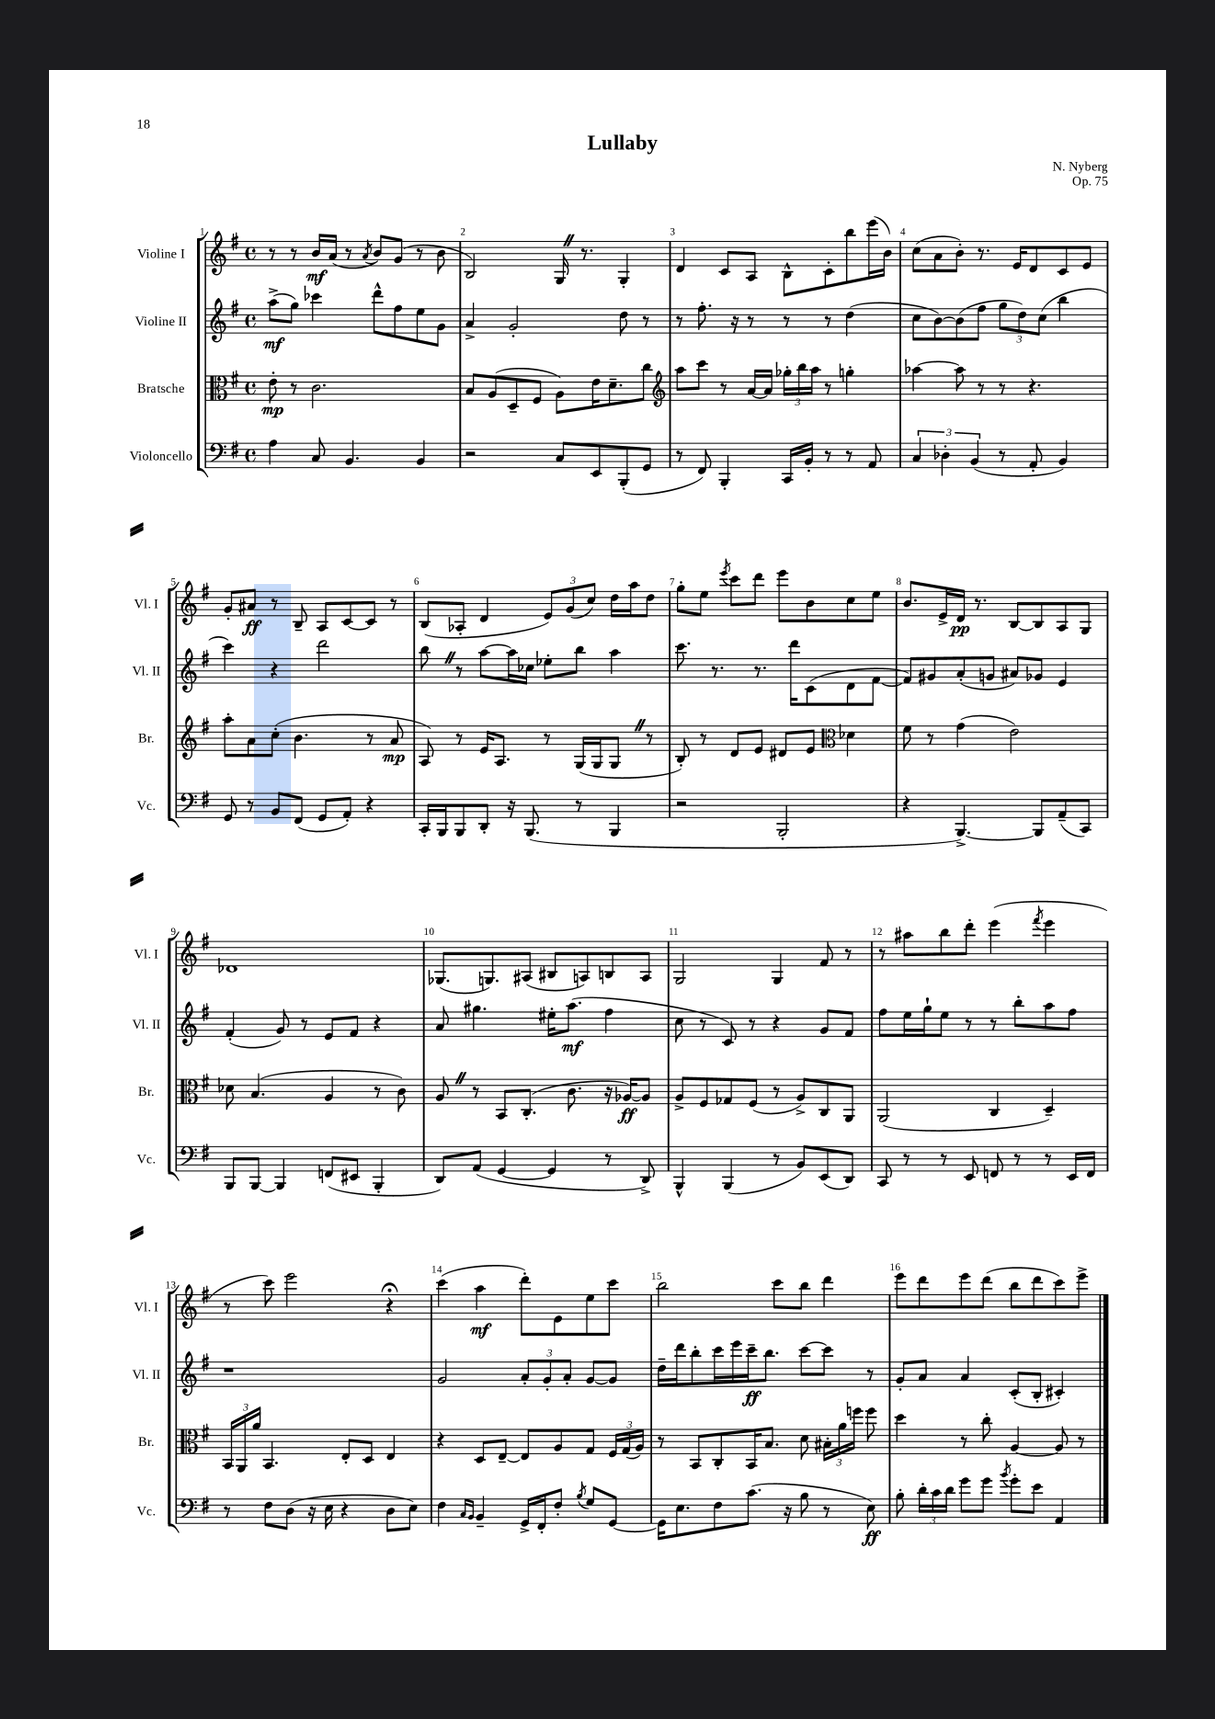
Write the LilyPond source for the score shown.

\header { title = "Lullaby" composer = "N. Nyberg" opus = "Op. 75" }
<<
\new StaffGroup <<
\new Staff = "s0" \with { instrumentName = "Violine I" shortInstrumentName = "Vl. I" } {
    \clef treble \key g \major \defaultTimeSignature \time 4/4
    \autoBeamOff r8 r8 b'16[\mf a'16]( r8 \acciaccatura { a'8 } b'8[) g'8]( r8 b'8 |
    b2) g16 \once \override BreathingSign.text = \markup { \musicglyph "scripts.caesura.straight" } \breathe r8. g4-. |
    d'4 c'8[ a8] b8[-^ c'8-. b''8 e'''16( b'16]) |
    c''8[( a'8 b'8]-.) r8. e'16[ d'8 c'8 e'8] |
    g'8[-. ais'8]\ff r8 b8-- a8[ c'8~ c'8] r8 |
    b8[( aes8]-. d'4 \tuplet 3/2 { e'8[) g'8( c''8]) } d''16[ a''16 d''8] |
    g''8[-. e''8] \acciaccatura { e'''8 } c'''8[ d'''8] e'''8[ b'8 c''8 e''8] |
    b'8.[ e'16-> d'16]\pp r8. b8[~ b8 a8 g8] |
    des'1 |
    ges8.[( g8.) ais8]( bis8[ a8) b8 a8] |
    g2 g4 fis'8 r8 |
    r8 ais''8[ b''8 d'''8]-. e'''4( \acciaccatura { fis'''8 } e'''4 |
    r8 c'''8) e'''2 r4\fermata |
    c'''4( a''4\mf d'''8[-.) e'8 e''8 c'''8] |
    b''2 c'''8[ b''8] d'''4 |
    e'''8[ d'''8 e'''8 d'''8]( b''8[ d'''8 c'''8) e'''8]-> \bar "|." |
}
\new Staff = "s1" \with { instrumentName = "Violine II" shortInstrumentName = "Vl. II" } {
    \clef treble \key g \major \defaultTimeSignature \time 4/4
    \autoBeamOff a''8[->\mf( g''8]) ces'''4 d'''8[-^ fis''8 e''8 g'8] |
    a'4-> g'2-. d''8 r8 |
    r8 fis''8.-. r16 r8 r8 r8 d''4( |
    c''8[ b'8~) b'8( fis''8] \tuplet 3/2 { g''8[ d''8) c''8]( } b''4 |
    c'''4) r4 d'''2 |
    b''8 \once \override BreathingSign.text = \markup { \musicglyph "scripts.caesura.straight" } \breathe r8 a''8[~ a''16 ces''16] ees''8[-. b''8] a''4 |
    c'''8. r8. r8. d'''16[ c'8( d'8 fis'8]~ |
    fis'8[) gis'8 a'8-.( g'8] ais'8[) ges'8] e'4 |
    fis'4-.( g'8) r8 e'8[ fis'8] r4 |
    a'8 gis''4. eis''16[-. a''8.]\mf( fis''4 |
    c''8 r8 c'8) r8 r4 g'8[ fis'8] |
    fis''8[ e''16 g''16-! e''8] r8 r8 b''8[-. a''8 fis''8] |
    r1 |
    g'2 \tuplet 3/2 { a'8[-. g'8-. a'8]-. } g'8[~ g'8] |
    d''16[-- d'''16 b''8-. c'''16 e'''16 c'''16--\ff b''8.] c'''8[~ c'''8] r8 |
    g'8[-. a'8] a'4 c'8[-.( b8]-. cis'4-.) \bar "|." |
}
\new Staff = "s2" \with { instrumentName = "Bratsche" shortInstrumentName = "Br." } {
    \clef alto \key g \major \defaultTimeSignature \time 4/4
    \autoBeamOff e'8-.\mp r8 c'2. |
    b8[ a8( d8-- fis8] a8[) e'16 d'8.-- c''8] |
    \clef treble a''8[ c'''8] r8 a'16[~ a'16] \tuplet 3/2 { ges''16[-. b''16 a''16] } r8 g''4-. |
    aes''4~ aes''8 r8 r8 r4. |
    a''8[-. a'8 c''8]-.( b'4. r8 a'8\mp |
    a8) r8 e'16[ a8.] r8 g16[( g16 g8] \once \override BreathingSign.text = \markup { \musicglyph "scripts.caesura.straight" } \breathe r8 |
    b8-.) r8 d'8[ e'8] dis'8[ e'8] \clef alto des'4 |
    fis'8 r8 g'4( e'2) |
    des'8 b4.( a4 r8 c'8) |
    a8 \once \override BreathingSign.text = \markup { \musicglyph "scripts.caesura.straight" } \breathe r8 b,8[ c8.]-.( c'8. r16 aes16[~\ff) aes8] |
    a8[-> fis8 ges8 fis8]( r8 a8[->) c8 a,8] |
    a,2( c4 d4--) |
    \tuplet 3/2 { b,16[ a,16 a'16] } b,4. e8[-. d8] e4 |
    r4 d8[ e8]~-- e8[ a8 g8] \tuplet 3/2 { fis16[ g16( a16]) } |
    r8 b,8[ c8-. b,16 b8.] d'8 \tuplet 3/2 { bis16[-. a'16 f''16] } f''8 |
    d''4 r8 c''8-. a4~ a8 r8 \bar "|." |
}
\new Staff = "s3" \with { instrumentName = "Violoncello" shortInstrumentName = "Vc." } {
    \clef bass \key g \major \defaultTimeSignature \time 4/4
    \autoBeamOff a4 c8 b,4. b,4 |
    r2 c8[ e,8 b,,8-.( g,8] |
    r8 fis,8) b,,4-. c,16[ b,16]-. r8 r8 a,8 |
    \tuplet 3/2 { c4 des4-. b,4( } r8 a,8-. b,4) |
    g,8 r8 b,8[ fis,8]( g,8[ a,8]-.) r4 |
    c,16[-. b,,16 b,,8 d,8]-. r16 b,,8.( r8 b,,4 |
    r2 b,,2-. |
    r4 b,,4.~->) b,,8[ a,8--( c,8]) |
    b,,8[ b,,8]~ b,,4 f,8[( eis,8] b,,4-. |
    d,8[) a,8]( g,4~ g,4 r8 d,8->) |
    b,,4-^ b,,4( r8 b,8[) e,8( d,8]) |
    c,8 r8 r8 e,8 f,8 r8 r8 e,16[ f,16] |
    r8 fis8[ d8]( r16 e16 r4 d8[ e8]) |
    fis4 \grace { c16[ b,16] } b,4-- g,16[-> fis,16-. fis8]-. \acciaccatura { b8 } g8[ g,8]~ |
    g,16[ e8. fis8 c'8.]( r16 b8 r8 e8\ff) |
    b8-. \tuplet 3/2 { d'16[-. c'16 d'16] } g'8[ g'8] \acciaccatura { b'8 } g'8[-. e'8] a,4 \bar "|." |
}
>>
>>
\layout { \context { \Score \override BarNumber.break-visibility = ##(#f #t #t) barNumberVisibility = #all-bar-numbers-visible } }
